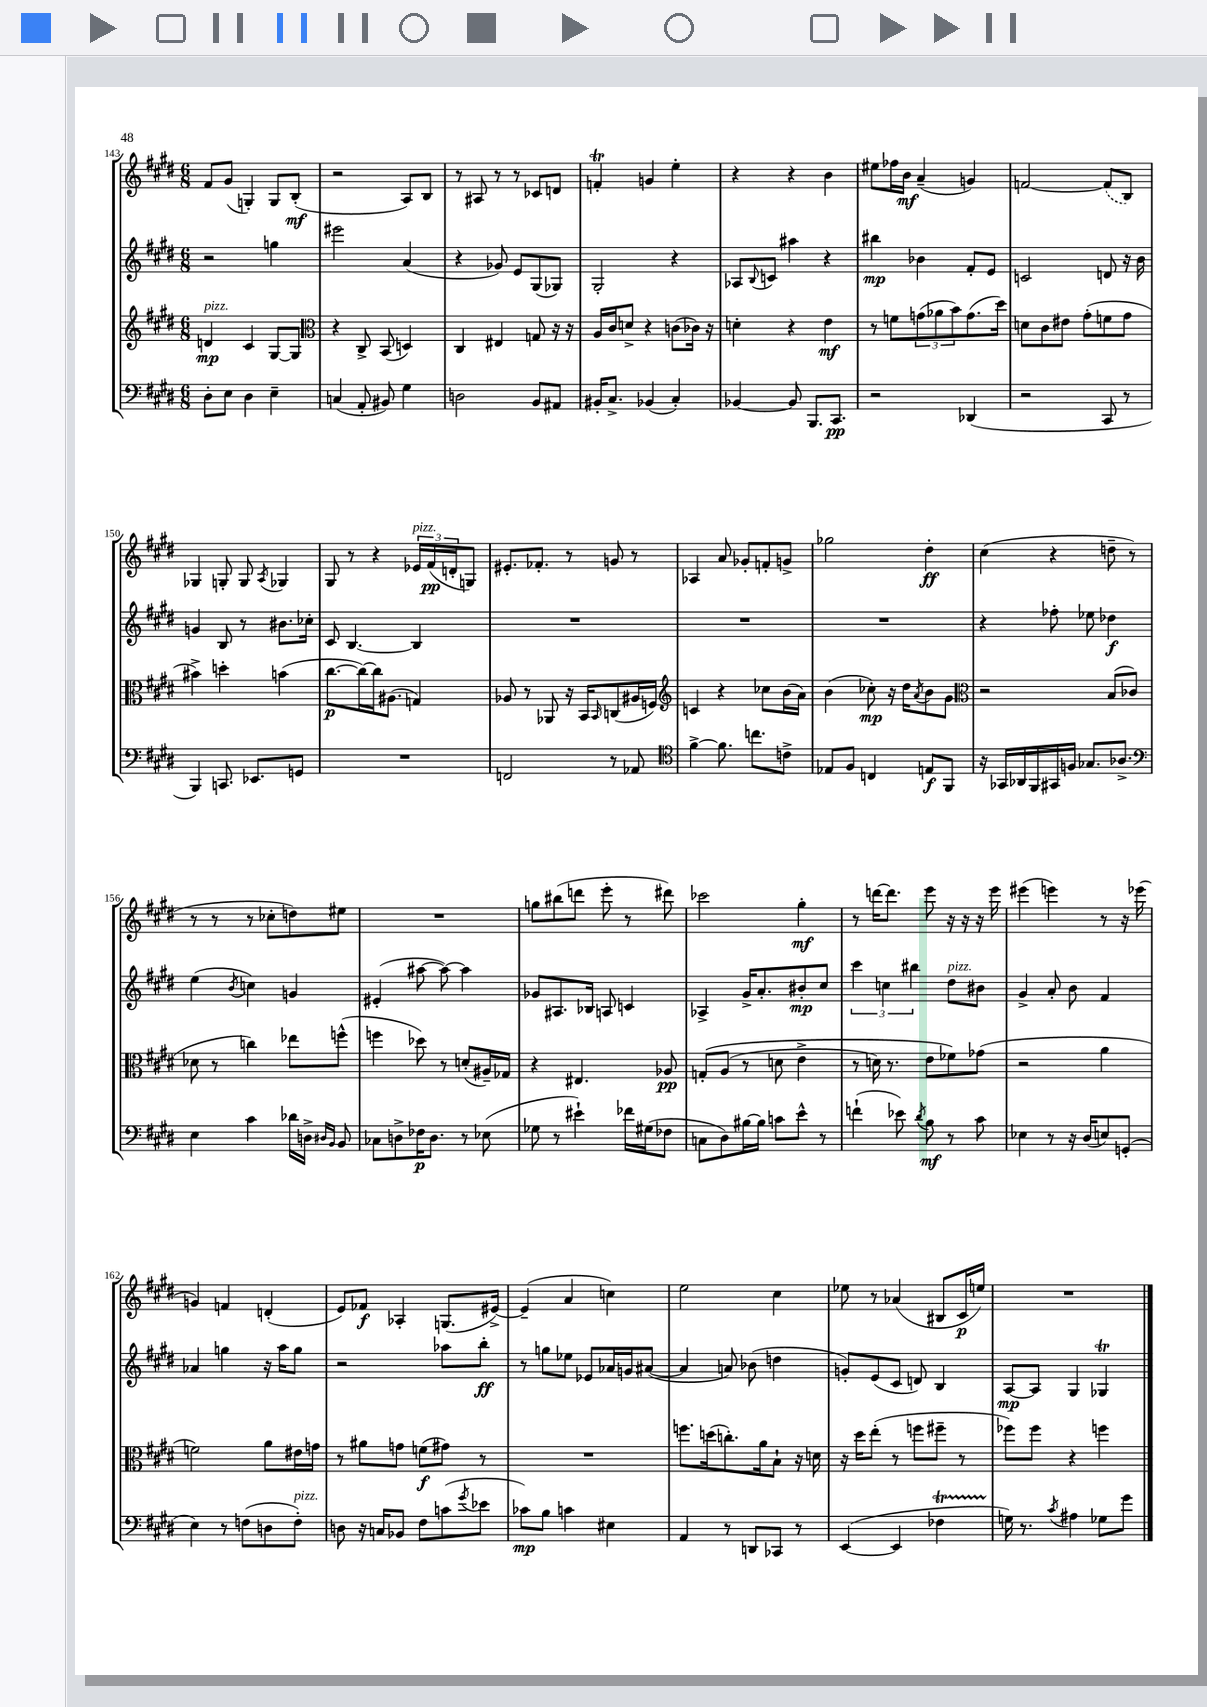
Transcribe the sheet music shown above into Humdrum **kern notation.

**kern	**kern	**kern	**kern
*staff4	*staff3	*staff2	*staff1
*clefF4	*clefG2	*clefG2	*clefG2
*k[f#c#g#d#]	*k[f#c#g#d#]	*k[f#c#g#d#]	*k[f#c#g#d#]
*M6/8	*M6/8	*M6/8	*M6/8
8D#'	4d	2r	8f#
8E	.	.	(8g#
4D#	4c#	.	4G')
4E~	[8G#	4gg	8G
.	8G#]	.	(8B'
=	=	=	=
*	*clefC3	*	*
(4C	4r	2eee#	2r
8AA'	8C#^	.	.
8BB#)	(8BB	.	.
4G#	4D)	(4a	8A)
.	.	.	8B
=	=	=	=
2D	4C#	4r	8r
.	.	.	8A#
.	4E#	8g-)	8r
.	.	8e	8r
8BB	8G	(8G#	8c-
8AA#	16r	8G-)	8d
.	16r	.	.
=	=	=	=
16BB#'	16A	2G#'	4f'
8.C#^	16c#	.	.
.	8d^	.	.
(4BB-	4r	.	4g
4C#')	(8c	4r	4ee'
.	16c-)	.	.
.	16r	.	.
=	=	=	=
[4BB-	4d'	8A-	4r
.	.	8qqB	.
.	.	8c	.
8BB-]	4r	4aa#	4r
8.BBB	.	.	.
.	4e	4r	4b
8.CC#	.	.	.
=	=	=	=
2r	8r	4bb#	8ee#
.	8f	.	16ff-
.	.	.	16b
.	(12g	4b-	(4a~
.	12a-	.	.
.	12b)	.	.
(4DD-	(8.g	8f#'	4g)
.	.	8e	.
.	16dd#)	.	.
=	=	=	=
2r	8d	2c	[2f
.	8c#	.	.
.	8e#	.	.
.	(8g#'	.	.
8CC#	8f	8d	(8f]
8r	8g#	16r	8B)
.	.	16b	.
=	=	=	=
4BBB)	4b#^)	4g	4G-
8.CC	4dd'	8B	8G'
.	.	8r	8G
8.EE-	.	.	.
.	.	.	8qA
.	(4b	8.b#	4G-
8GG	.	.	.
.	.	16cc-'	.
=	=	=	=
2.r	[8.cc#	8c#	8G#
.	.	[4.B	8r
.	16cc#_)	.	.
.	16cc#]	.	4r
.	(8.A#	.	.
.	4G)	4B]	24e-
.	.	.	(24f#
.	.	.	24d'
.	.	.	8G)
=	=	=	=
2FF	8A-	2.r	8.e#'
.	8r	.	.
.	.	.	8.f-'
.	8AA-	.	.
.	16r	.	8r
.	16BB	.	.
.	16qqBB	.	.
8r	(8C	.	8g
8AA-	16A#	.	8r
.	16F)	.	.
=	=	=	=
*clefC4	*clefG2	*	*
[4f#^	4c	2.r	4A-
8.f#]	4r	.	8a
.	.	.	8g-'
8.cc	.	.	.
.	8cc-	.	8f'
8c^	(16b	.	8g^
.	16a)	.	.
=	=	=	=
8E-	(4b	2.r	2gg-
8F#	.	.	.
4C	8cc-')	.	.
.	16r	.	.
.	16dd#	.	.
.	8qa	.	.
8E	8b	.	4dd#'
8FF#	8g#	.	.
=	=	=	=
*	*clefC3	*	*
16r	2r	4r	(4cc#
16GG-	.	.	.
16AA-	.	.	.
16FF#	.	.	.
16GG#	.	8ff-'	4r
16F	.	.	.
8.G-	.	8ee-	.
.	(8B	4dd-	8dd~
8.A-^	.	.	.
.	8c-	.	8r
=	=	=	=
*clefF4	*	*	*
4E	8d-	(4ee	8r
.	8r	.	8r
.	.	8qb	.
4c#	4cc)	4cc)	8r
.	.	.	8cc-'
16d-	8ee-	4g	8dd)
16D^	.	.	.
16qqD#	.	.	.
16qqBB	.	.	.
8BB	(8ff^^	.	8ee#
=	=	=	=
8C-	4ff	(4e#'	2.r
8D^	.	.	.
16F-	8dd-)	[8aa#	.
8.D	.	.	.
.	8r	8aa#_)	.
8r	(8d'	4aa#]	.
(8E-	16A#~)	.	.
.	16G-	.	.
=	=	=	=
8G-	4r	8g-	8gg
8r	.	8.A#	(8bb#
4e#`)	4.E#	.	8ddd
.	.	16B-	.
.	.	8A	8eee'
16f-	.	4c	8r
(16G#	.	.	.
8F-	8A-	.	8ddd#)
=	=	=	=
8C	&(8G'	4A-^	2ccc-
8D#)	(8A	.	.
[16B#	8r	16g#^	.
16B#]	.	8.a'	.
8c	8d	.	.
8e^^	4e^	8b#'	4gg#'
8r	.	8cc#	.
=	=	=	=
(4f`	8r	6ccc#	8r
.	16d)	.	[16ddd
.	.	6cc	.
.	8.r	.	8.ddd]
8e-)	.	.	.
.	.	6bb#	.
8qd#	.	.	.
8B	8e	.	8eee
8r	8f-&)	8dd#	16r
.	.	.	16r
8c#	(8g-	8b#	16r
.	.	.	16eee
=	=	=	=
4E-	2r	4g#^	(4eee#
8r	.	8a'	4eee)
16r	.	8b	.
(16D#	.	.	.
8E)	4a	4f#	8r
(8GG'	.	.	16r
.	.	.	(16eee-
=	=	=	=
4E)	2f)	4a-	4g)
8r	.	4gg	4f
(8F	.	.	.
8D	8a	16r	(4d'
.	.	16aa	.
8F')	16e#	8gg	.
.	16g	.	.
=	=	=	=
8D	8r	2r	8e)
16r	8a#	.	8f-
16C	.	.	.
8BB-	8g	.	4A-'
8F#	(8f	.	.
(8c	8g#)	8aa-	(8.G
8qg#	.	.	.
8e-	8r	8bb'	.
.	.	.	[16e#^)
=	=	=	=
8c-)	2.r	8r	(4e#~]
8B	.	8gg	.
4c	.	8ee-	4a
.	.	8e-	.
4E#	.	16a-	4cc)
.	.	16g	.
.	.	([8a#	.
=	=	=	=
4AA	8.ff	4a#]	2ee
.	(16dd	.	.
8r	8.cc')	8a)	.
8DD	.	(8b-	.
.	16a	.	.
8CC-	8B`	4dd	4cc#
8r	16r	.	.
.	16d	.	.
=	=	=	=
([4EE	16r	8g')	8ee-
.	16dd#	.	.
.	(8ee'	(8e	8r
4EE]	8r	8c#	(4a-
.	8ff	8d)	.
4F-	8ff#~	4B	8B#
.	8r	.	16c#
.	.	.	16ee)
=	=	=	=
16G)	8ff-)	[8A	2.r
8.r	.	.	.
.	8ff-	8A]	.
8qc#	.	.	.
4A#	4r	4G#	.
8G-	4ff	4G-	.
8g#	.	.	.
==	==	==	==
*-	*-	*-	*-
